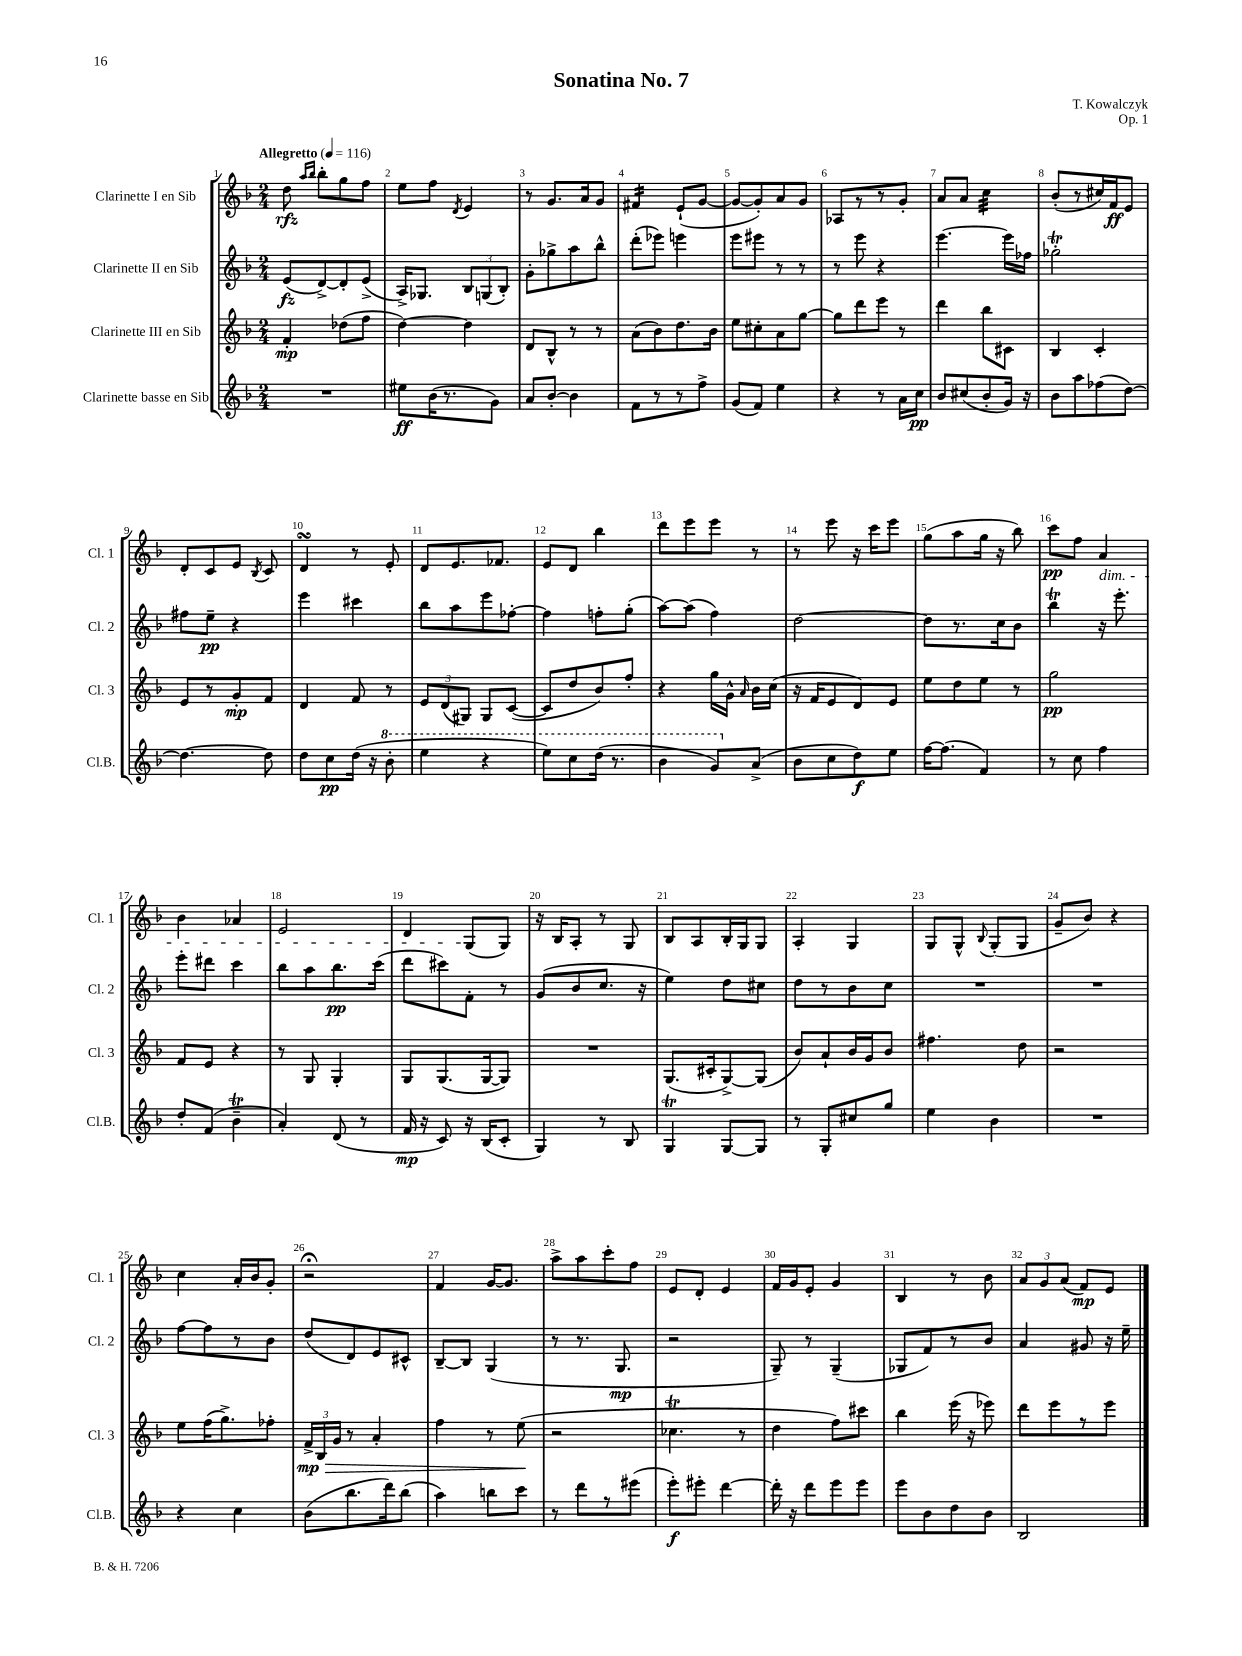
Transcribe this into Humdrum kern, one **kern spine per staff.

**kern	**kern	**kern	**kern
*staff4	*staff3	*staff2	*staff1
*clefG2	*clefG2	*clefG2	*clefG2
*k[b-]	*k[b-]	*k[b-]	*k[b-]
*M2/4	*M2/4	*M2/4	*M2/4
*MM116	*MM116	*MM116	*MM116
2r	4f'/	(8e/L	8dd\
.	.	.	16qqaa/LL
.	.	.	16qqbb-/JJ
.	.	[8d^/)	8bb-'\L
.	(8dd-\L	8d'/]	8gg\
.	8ff\J	(8e^/J	8ff\J
=	=	=	=
8ee#\L	[4dd\)	16A^/LK)	8ee\L
.	.	8.G-/J	.
(16b-\K	.	.	8ff\J
8.r	.	.	.
.	.	.	8qd/
.	4dd\]	12B-/L	4e/
.	.	(12G/	.
8g\J)	.	.	.
.	.	12B-'/J)	.
=	=	=	=
8a/L	8d/L	8g'\L	8r
[8b-'/J	8B-^^/J	8gg-^\	8.g/L
4b-\]	8r	8aa\	.
.	.	.	16a/k
.	8r	8bb-^^\J	8g/J
=	=	=	=
8f\L	(8a\L	(8ddd'\L	4f#/
8r	8b-\)	8eee-\J)	.
8r	8.dd\	4eee\	(8e`/L
8ff^\J	.	.	[8g/J
.	16b-\Jk	.	.
=	=	=	=
(8g/L	8ee\L	8eee\L	8g/_L
8f/J)	8cc#'\	8eee#\J	8g'/])
4ee\	8a\	8r	8a/
.	[8gg\J	8r	8g/J
=	=	=	=
4r	8gg\]L	8r	8A-/L
.	8ddd\	8eee\	8r
8r	8eee\J	4r	8r
16a\LL	8r	.	8g'/J
16cc\JJ	.	.	.
=	=	=	=
8b-/L	4ddd\	[4.eee\	8a/L
(8cc#/	.	.	8a/J
8b-'/	8bb-\L	.	4cc\
16g/Jk)	8c#\J	16eee\]LL	.
16r	.	16ff-\JJ	.
=	=	=	=
8b-\L	4B-/	2gg-'\	(8b-'/L
8aa\	.	.	8r
(8ff-\	4c'/	.	16cc#/L)
.	.	.	16f/J
[8dd\J)	.	.	8e/J
=	=	=	=
4.dd\_	8e/L	8ff#\L	8d'/L
.	8r	8ee~\J	8c/
.	8g'/	4r	8e/J
.	.	.	8qB-/
8dd\]	8f/J	.	8c/
=	=	=	=
8dd\L	4d/	4eee\	4d/
8cc\	.	.	.
(16dd\Jk	8f/	4ccc#\	8r
16r	.	.	.
8bb-'\	8r	.	8e'/
=	=	=	=
4eee\	12e/L	8bb-\L	8d/L
.	(12d/	.	.
.	.	8aa\	8.e/
.	12G#/J)	.	.
4r	8G#/L	8eee\	.
.	.	.	8.f-/J
.	([8c/J	[8ff-'\J	.
=	=	=	=
8eee\L)	8c/]L	4ff-\]	8e/L
8ccc\	8dd/	.	8d/J
(16ddd\Jk	8b-/)	8ff'\L	4bb-\
8.r	.	.	.
.	8ff'/J	(8gg'\J	.
=	=	=	=
4bb-\	4r	[8aa\L)	8ddd\L
.	.	(8aa\]J	8eee\
8gg/L)	16gg\LL	4ff\)	8eee\J
.	16g^^\JJ	.	.
.	16qqa/	.	.
(8a^/J	16b-\LL	.	8r
.	(16cc\JJ	.	.
=	=	=	=
8b-\L	16r	[2dd\	8r
.	16f/LK	.	.
8cc\	8e/	.	8eee\
8dd\)	8d/)	.	16r
.	.	.	16ccc\LK
8ee\J	8e/J	.	8eee\J
=	=	=	=
[16ff\LK	8ee\L	8dd\]L	(8gg\L
(8.ff\]J	.	.	.
.	8dd\	8.r	8aa\
4f/)	8ee\J	.	16gg\Jk
.	.	16cc\k	16r
.	8r	8b-\J	8bb-\)
=	=	=	=
8r	2gg\	4bb-\	8ccc\L
8cc\	.	.	8ff\J
4ff\	.	16r	4a/
.	.	8.eee'\	.
=	=	=	=
8dd'/L	8f/L	8eee'\L	4b-\
(8f/J	8e/J	8ddd#\J	.
4b-~\	4r	4ccc\	4a-/
=	=	=	=
4a'/)	8r	8bb-\L	2e/
.	8G/	8aa\	.
(8d/	4G'/	8.bb-\	.
8r	.	.	.
.	.	(16ccc\Jk	.
=	=	=	=
16f/	8G/L	8ddd\L	4d/
16r	.	.	.
8c/)	(8.G/	8ccc#\)	.
16r	.	8f'\J	(8G/L
(16B-/LK	[16G/k	.	.
8c'/J	8G/]J)	8r	8G/J)
=	=	=	=
4G/)	2r	(8g/L	16r
.	.	.	16B-/LK
.	.	8b-/	8A'/J
8r	.	8.cc/J	8r
8B-/	.	.	8G/
.	.	16r	.
=	=	=	=
4G/	(8.G/L	4ee\)	8B-/L
.	.	.	8A/
.	16c#'/k	.	.
[8G/L	[8G^/)	8dd\L	16B-'/L
.	.	.	16G/J
8G/]J	(8G/]J	8cc#\J	8G/J
=	=	=	=
8r	8b-/L)	8dd\L	4A'/
8G'/L	8a`/	8r	.
8cc#/	16b-/L	8b-\	4G/
.	16g/J	.	.
8gg/J	8b-/J	8cc\J	.
=	=	=	=
4ee\	4.ff#\	2r	8G/L
.	.	.	8G^^/J
.	.	.	8qqB-/
4b-\	.	.	(8G'/L
.	8dd\	.	8G/J
=	=	=	=
2r	2r	2r	8g~/L
.	.	.	8b-/J)
.	.	.	4r
=	=	=	=
4r	8ee\L	[8ff\L	4cc\
.	(16ff\K	8ff\]	.
.	8.gg^\)	.	.
4cc\	.	8r	16a'/LL
.	.	.	16b-/J
.	8ff-'\J	8b-\J	8g'/J
=	=	=	=
(8b-\L	24f^/LL	(8dd/L	2r;
.	24B-/	.	.
.	24g/JJ	.	.
8.bb-\	8r	8d/)	.
.	4a'/	8e/	.
16ddd\k)	.	.	.
(8bb-\J	.	8c#^^/J	.
=	=	=	=
4aa\)	4ff\	[8B-~/L	4f/
.	.	8B-/]J	.
8bb\L	8r	(4G/	[16g/LK
.	.	.	8.g/]J
8ccc\J	(8ee\	.	.
=	=	=	=
8r	2r	8r	8aa^\L
8ddd\L	.	8.r	8aa\
8r	.	.	8ccc'\
.	.	8.G/	.
(8eee#\J	.	.	8ff\J
=	=	=	=
8eee'\L)	4.cc-\	2r	8e/L
8eee#'\J	.	.	8d'/J
[4ddd\	.	.	4e/
.	8r	.	.
=	=	=	=
16ddd'\]	4dd\	8G~/)	16f/LL
16r	.	.	16g/J
8ddd\L	.	8r	8e'/J
8eee\	8ff\L)	(4G~/	4g/
8eee\J	8ccc#\J	.	.
=	=	=	=
8eee\L	4bb-\	8G-/L	4B-/
8b-\	.	8f/)	.
8dd\	(16eee\	8r	8r
.	16r	.	.
8b-\J	8eee-\)	8b-/J	8b-\
=	=	=	=
2B-/	8ddd\L	4a/	12a/L
.	.	.	12g/
.	8eee\	.	.
.	.	.	(12a/J
.	8r	8g#/	8f/L)
.	8eee\J	16r	8e/J
.	.	16ee~\	.
==	==	==	==
*-	*-	*-	*-
